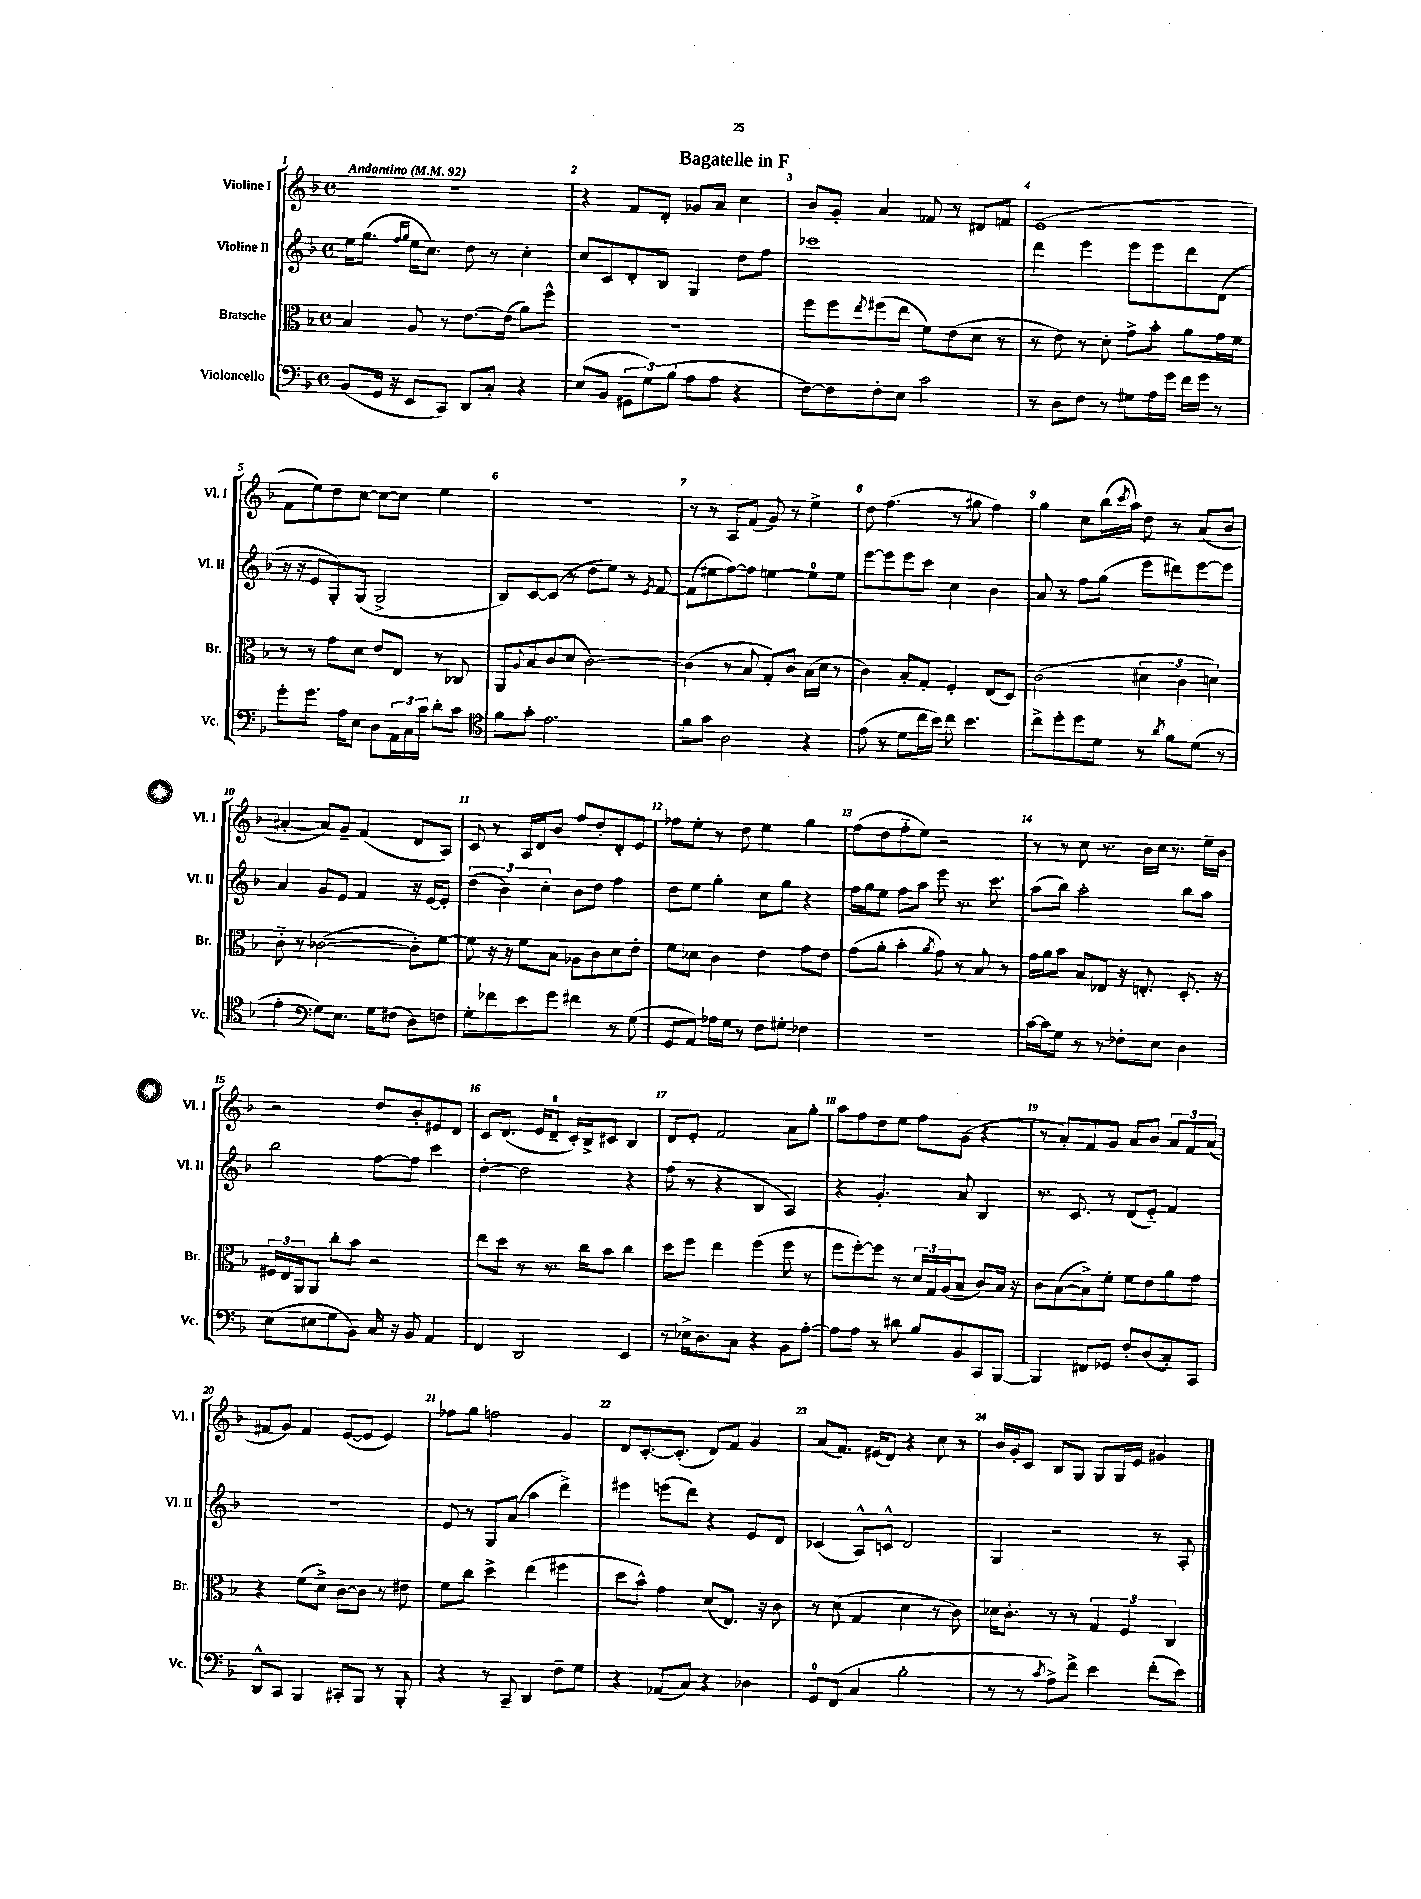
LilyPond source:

\header { title = "Bagatelle in F" }
<<
\new StaffGroup <<
\new Staff = "s0" \with { instrumentName = "Violine I" shortInstrumentName = "Vl. I" } {
    \clef treble \key f \major \defaultTimeSignature \time 4/4 \tempo "Andantino" 4 = 92
    R1 |
    r4 f'8 d'8-. ges'8 a'8 c''4 |
    bes'8 g'8-. a'4 fes'8 r8 dis'8 f'8 |
    e'1( |
    f'8 e''8) d''8 c''8~ c''8~ c''8 e''4 |
    R1 |
    r8 r8 a8 f'8( g'8) r8 e''4-> |
    d''8 f''4.( r8 gis''8 f''4) |
    g''4 c''8 bes''16( \acciaccatura { c'''8 } a''16) d''8 r8 a'8( bes'8 |
    ais'4~-. ais'8) g'8-- f'4( d'8 a8) |
    c'8 r8 a16 d'16 bes'8 f''8 d''8-. d'8-. e'8 |
    fes''8 e''8-. r8 d''8 e''4 g''4 |
    f''8( d''8 f''8-_ e''8) r2 |
    r8 r8 c''8 r8. bes'16 c''16 r8. e''16-- bes'16 |
    r2 d''8 bes'8-. eis'8 d'8 |
    c'8 d'8.( e'16 d'8-0-- c'16-.) bes16-> cis'8 bes4 |
    d'8 e'8-. f'2 a'8 g''8-. |
    a''8 f''8 d''8 e''8 f''8 g'8( r4 |
    r8 a'8-.) f'8 g'8 a'8 bes'8 \tuplet 3/2 { a'8 f'8 a'8( } |
    fis'8 g'8) fis'4 e'8~( e'8 e'4) |
    fes''8 g''8 f''2 g'4 |
    d'8 c'8.~-. c'8.-.( d'8) f'8 g'4 |
    a'8( f'8.) eis'16( d'8) r4 c''8 r8 |
    bes'16 g'16-. c'8 bes8 g8 g8 g16 e'16 gis'4 \bar "|." |
}
\new Staff = "s1" \with { instrumentName = "Violine II" shortInstrumentName = "Vl. II" } {
    \clef treble \key f \major \defaultTimeSignature \time 4/4
    e''16 g''8.( \grace { f''16 g''16 } e''16 c''8.) d''8 r8 c''4-. |
    c''8 c'8 d'8-. bes8 g4 d''8 f''8 |
    ces'''1 |
    d'''4 e'''4 e'''8 e'''8 d'''8 d'8( |
    r16 r16 e'8 g8-.) g8( g2-> |
    bes8) c'8~ c'8( r8 d''8 e''8) r8 \acciaccatura { e'8 } f'8~ |
    f'8( eis''8 f''8~) f''8 e''4~ e''8-0 e''8 |
    e'''8~ e'''8 e'''8 c'''8 c''4 bes'4 |
    a'8 r8 f''8 g''8( e'''8 dis'''8) e'''8~ e'''8 |
    a'4 g'8 e'8 f'4 r16 e'16~ e'8-. |
    \tuplet 3/2 { d''4( bes'4) c''4-. } bes'8 d''8 f''4 |
    d''8 e''8 g''4-. c''8 g''8 r4 |
    f''16 g''16 e''8 f''8 a''8 e'''8 r8. c'''8. |
    a''8( bes''8) a''2-. bes''8 a''8 |
    bes''2 f''8~ f''8 c'''4 |
    d''4~-. d''2 r4 |
    f''8( r8 r4 bes4 a4) |
    r4 g'4.-. a'8 bes4 |
    r8. c'8. r8 d'8( e'8-_) f'4 |
    R1 |
    e'8 r8 g8 a'8( a''4 d'''4->) |
    eis'''4 e'''8( d'''8) r4 e'8 d'8 |
    ces'4( a8-^) c'8-^ d'2 |
    g4 r2 r8 a8-. \bar "|." |
}
\new Staff = "s2" \with { instrumentName = "Bratsche" shortInstrumentName = "Br." } {
    \clef alto \key f \major \defaultTimeSignature \time 4/4
    bes4 a8 r8 e'8.~ e'16( a'8) f''8-^ |
    R1 |
    f''8 f''8 \acciaccatura { e''8 } fis''8( e''8 f'8) e'8( d'8 r8 |
    r8 e'8) r8 d'8-. g'8-> bes'8-. a'8 g'16 f'16 |
    r8 r8 g'8 d'8 e'8 e8 r8 ces8 |
    a,8 \appoggiatura { a8 } bes8 c'8( d'8 c'2~) |
    c'4( r8 bes8 g8-.) c'8 bes16( d'16 r8 |
    c'4) bes8-. g8-. f4-. e8( d8) |
    c'2( \tuplet 3/2 { dis'4 c'4 d'4) } |
    c'8-_ r8 ces'2~( ces'8-.) f'8~ |
    f'8 r16 r16 f'8 bes8 aes8 c'8 d'8 e'8-. |
    f'8 des'8 c'4 e'4 g'8 e'8 |
    g'8( a'8-. bes'4-. \acciaccatura { a'8 } g'8) r8 bes8 r8 |
    g'16 a'16 bes'8 bes8 ees8 r16 e8.-. d8.-. r16 |
    \tuplet 3/2 { fis16 e16 a,16 } a,8 c''8-. bes'8 r2 |
    e''8 d''8 r8 r8. c''16 bes'8 c''4 |
    d''8 f''8 e''4 f''4( f''8 r8 |
    f''8 f''8~-.) f''8 r8 \tuplet 3/2 { d'16 g16 a16( } bes8 c'8) bes16 r16 |
    c'8 bes8~( bes8->) f'8-. f'8 e'8 a'8 g'8 |
    r4 f'8( d'8->) c'8~ c'8 r8 eis'8 |
    f'8 c''8 d''4-> e''4( fis''4 |
    d''8 bes'8-^) g'4 d'8( e8.) r16 c'8 |
    r8 d'8( g4 d'4 r8 c'8) |
    des'16 c'8.-. r8 r8 \tuplet 3/2 { g4 f4 c4 } \bar "|." |
}
\new Staff = "s3" \with { instrumentName = "Violoncello" shortInstrumentName = "Vc." } {
    \clef bass \key f \major \defaultTimeSignature \time 4/4
    bes,8( g,16 r16 e,8 c,8) d,8 c8-. r4 |
    e8( bes,8 \tuplet 3/2 { gis,8 g8) bes8( } a8 a8 r4 |
    f8~) f8 f8-. e8 c'2 |
    r8 d8 f8 r8 gis8 a16 g'16 f'16 g'16 r8 |
    g'8-. g'8. a16 e8 d8 \tuplet 3/2 { a,16 c16 c'16 } d'8-. c'8 |
    \clef tenor f'8 g'8-. e'2. |
    f'8 g'8 a2 r4 |
    e'8( r8 d'8 c''16 bes'16) c''8 bes'4. |
    c''8-> d''8-. d''8 d'8 r8 \acciaccatura { a'8 } f'8 d'8( r8 |
    e'4-. \clef bass g8) e8. g16 fis8( d8) f8 |
    g8-. fes'8 e'8 g'8 fis'4 r8 g8( |
    g,8 a,8) aes16 g16 r8 f8 gis8-. fes4 |
    R1 |
    c'16~ c'16 g8 r8 r8 fes8-. e8 d4 |
    e8( eis8 g8 bes,8) c16 r16 bes,8 a,4 |
    f,4 d,2 e,4 |
    r8 ees16-> d8. c8 r4 bes,8 a8~-. |
    a8 a8 r8 dis'8 bes8 bes,8 c,8 bes,,8~ |
    bes,,4 fis,8 ges,8 f8-. d8( c8-.) c,8 |
    d,8-^ c,8 bes,,4 cis,8-. bes,,8 r8 bes,,8-. |
    r4 r8 c,8-- d,4 f8-- g8 |
    r4 aes,8( c8) r4 des4 |
    g,8-0 f,8( c4 bes2-. |
    r8 r8 \acciaccatura { c'8 } a8->) f'8-> e'4 f'8-.( e'8) \bar "|." |
}
>>
>>
\layout { \context { \Score \override BarNumber.break-visibility = ##(#f #t #t) barNumberVisibility = #all-bar-numbers-visible } }
